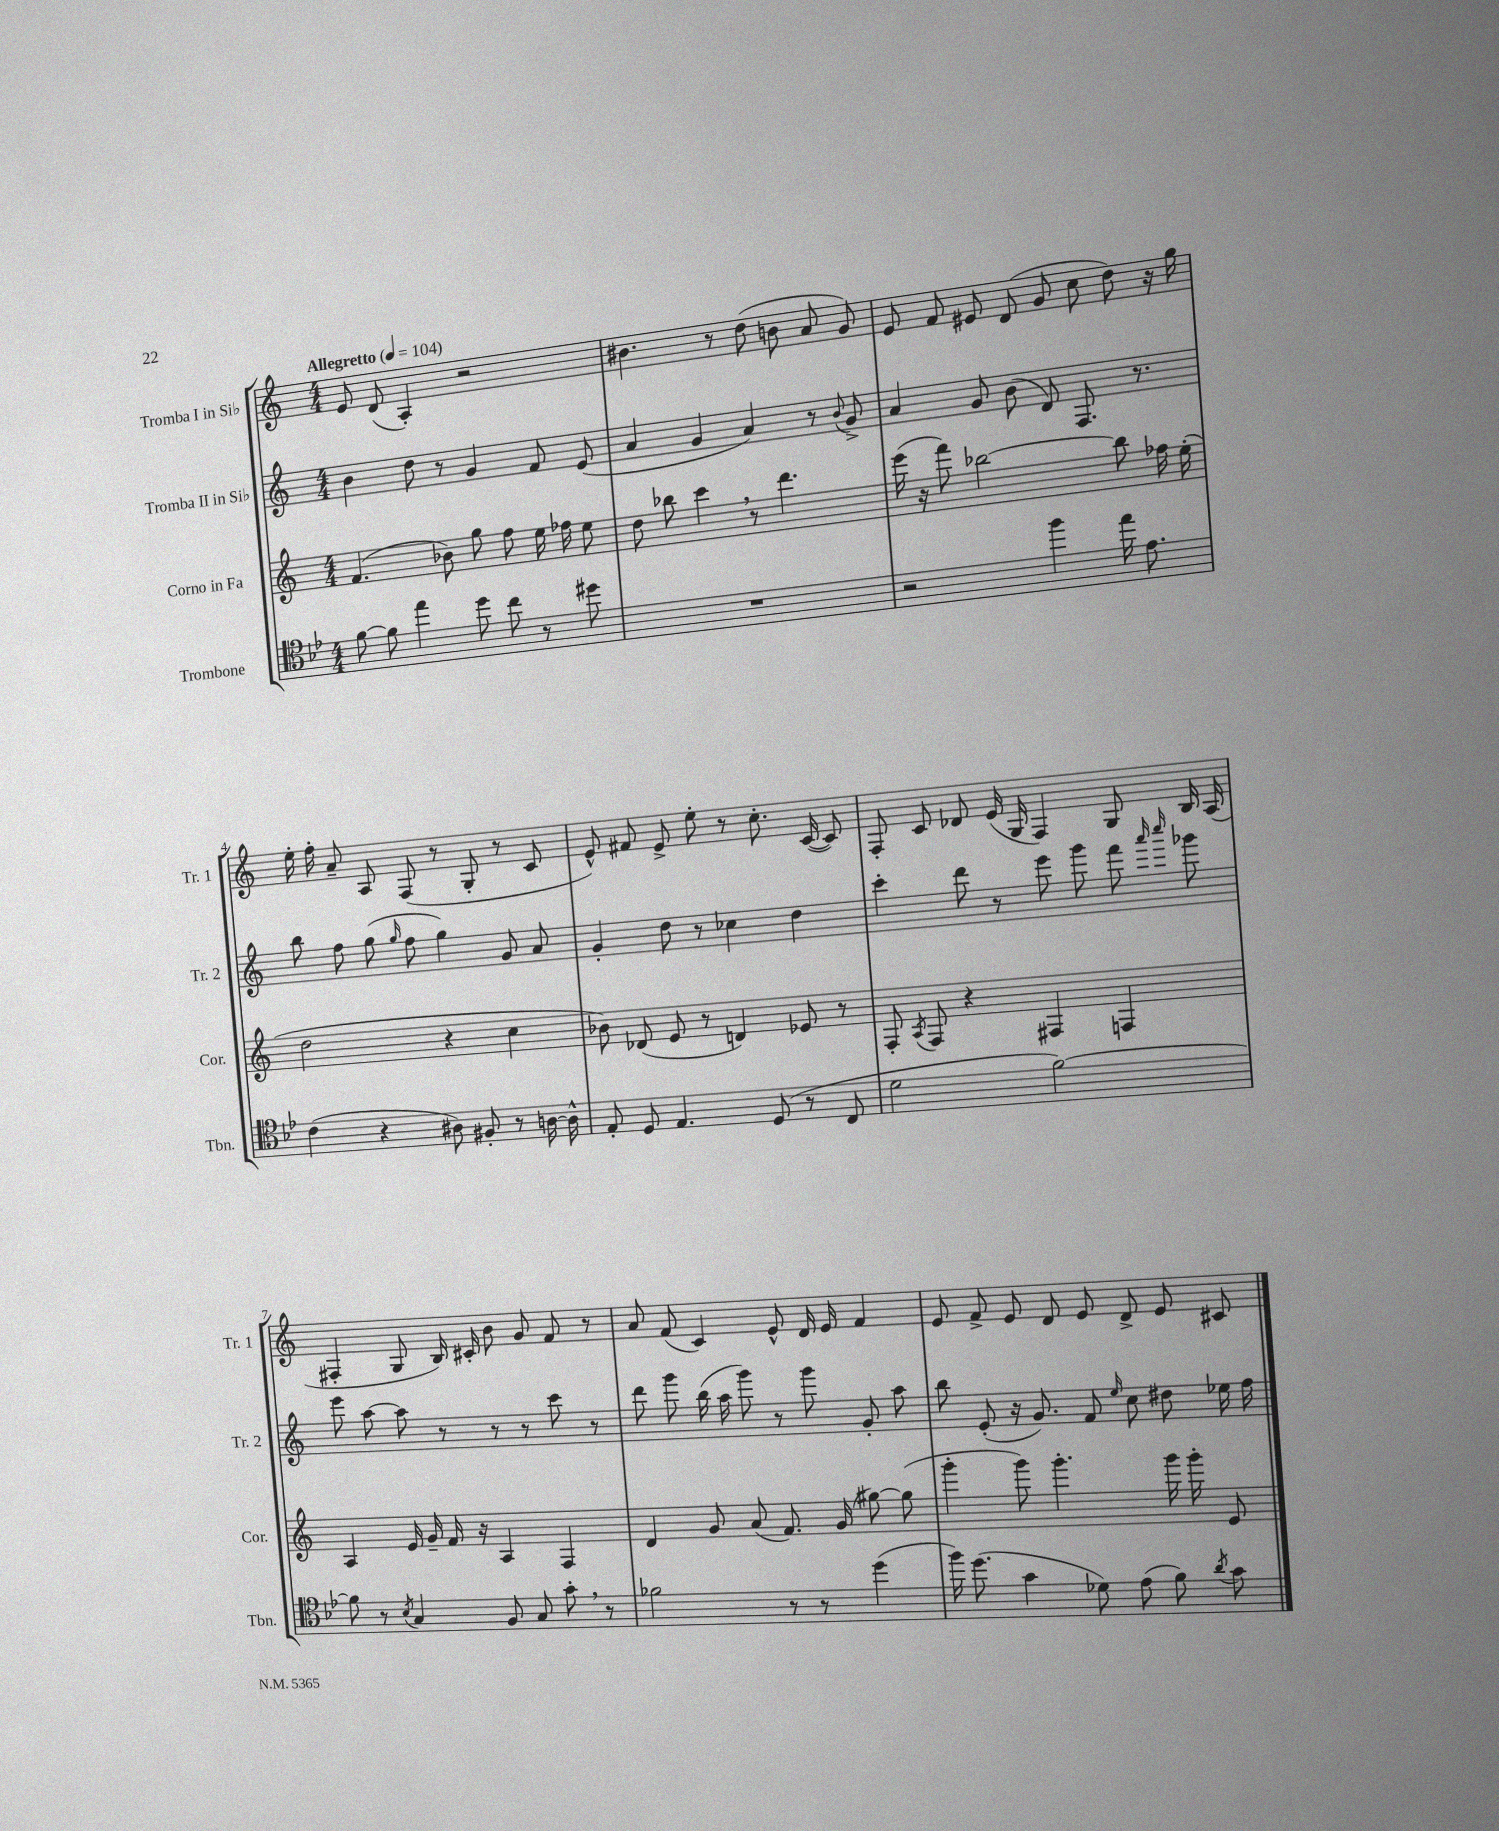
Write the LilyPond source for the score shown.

<<
\new StaffGroup <<
\new Staff = "s0" \with { instrumentName = "Tromba I in Sib" shortInstrumentName = "Tr. 1" } {
    \clef treble \key c \major \numericTimeSignature \time 4/4 \tempo "Allegretto" 4 = 104
    \autoBeamOff e'8 d'8( a4-.) r2 |
    bis'4. r8 d''8( b'8 a'8 g'8) |
    e'8 f'8 eis'8 d'8( g'8 c''8 d''8) r16 g''16 |
    e''16-. f''16-. a'8-- a8 f8( r8 g8-. r8 c'8 |
    e'8-^) fis'8 e'8-> e''8-. r8 c''8.-. c'16~( c'8) |
    f8-. c'8 des'8 e'16( g16 f4) g8 b16 a16( |
    fis4-. g8 b16) cis'16-. b'8 g'8 f'8 r8 |
    a'8 f'8( c'4) e'8-^ d'16 e'16 f'4 |
    e'8 f'8-> e'8 d'8 e'8 d'8-> e'8 cis'8 \bar "|." |
}
\new Staff = "s1" \with { instrumentName = "Tromba II in Sib" shortInstrumentName = "Tr. 2" } {
    \clef treble \key c \major \numericTimeSignature \time 4/4
    \autoBeamOff b'4 d''8 r8 g'4 f'8 e'8( |
    a'4 g'4 a'4) r8 \appoggiatura { b'8 } g'8-> |
    a'4 g'8 b'8( d'8) f8. r8. |
    b''8 f''8 g''8( \grace { g''16 } f''8 g''4) g'8 a'8 |
    g'4-. d''8 r8 ces''4 d''4 |
    c'''4-. d'''8 r8 e'''8 g'''8 f'''8 \grace { a'''16 c''''16 } ges'''8 |
    e'''8 a''8~ a''8 r8 r8 r8 c'''8 r8 |
    d'''8 g'''8 b''16( a''16 g'''8) r8 g'''8 g'8-. a''8 |
    b''8 e'8-.( r16 g'8.) f'8 \grace { e''16 } c''8 dis''8 ees''16 f''16 \bar "|." |
}
\new Staff = "s2" \with { instrumentName = "Corno in Fa" shortInstrumentName = "Cor." } {
    \clef treble \key c \major \numericTimeSignature \time 4/4
    \autoBeamOff f'4.( bes'8) g''8 f''8 e''16 fes''16 e''8 |
    d''8 bes''8 c'''4 \breathe r8 d'''4. |
    e'''16( r16 f'''8) bes''2~ bes''8 fes''16 e''16-.( |
    d''2 r4 c''4 |
    bes'8) des'8( e'8 r8 d'4) ees'8 r8 |
    f8-. \acciaccatura { a8 } f8 r4 fis4 f4 |
    a4 e'16 g'16-- f'16 r16 a4 f4 |
    d'4 g'8 a'8( f'8.) g'16( gis''8~) gis''8( |
    g'''4-. g'''8) g'''4.-. g'''16 g'''16-. e'8 \bar "|." |
}
\new Staff = "s3" \with { instrumentName = "Trombone" shortInstrumentName = "Tbn." } {
    \clef tenor \key bes \major \numericTimeSignature \time 4/4
    \autoBeamOff f'8~ f'8 ees''4 d''8 c''8 r8 dis''8 |
    R1 |
    r2 f''4 ees''16 ees'8. |
    c'4( r4 ais8) fis8-. r8 a16~ a16-^ |
    ees8-. d8 ees4. d8( r8 c8 |
    d'2 f'2~) |
    f'8 r8 \acciaccatura { bes8 } g4 f8 g8 g'8-. \breathe r8 |
    fes'2 r8 r8 d''4( |
    f''16) d''8.( g'4 des'8) ees'8( f'8) \acciaccatura { a'8 } g'8 \bar "|." |
}
>>
>>
